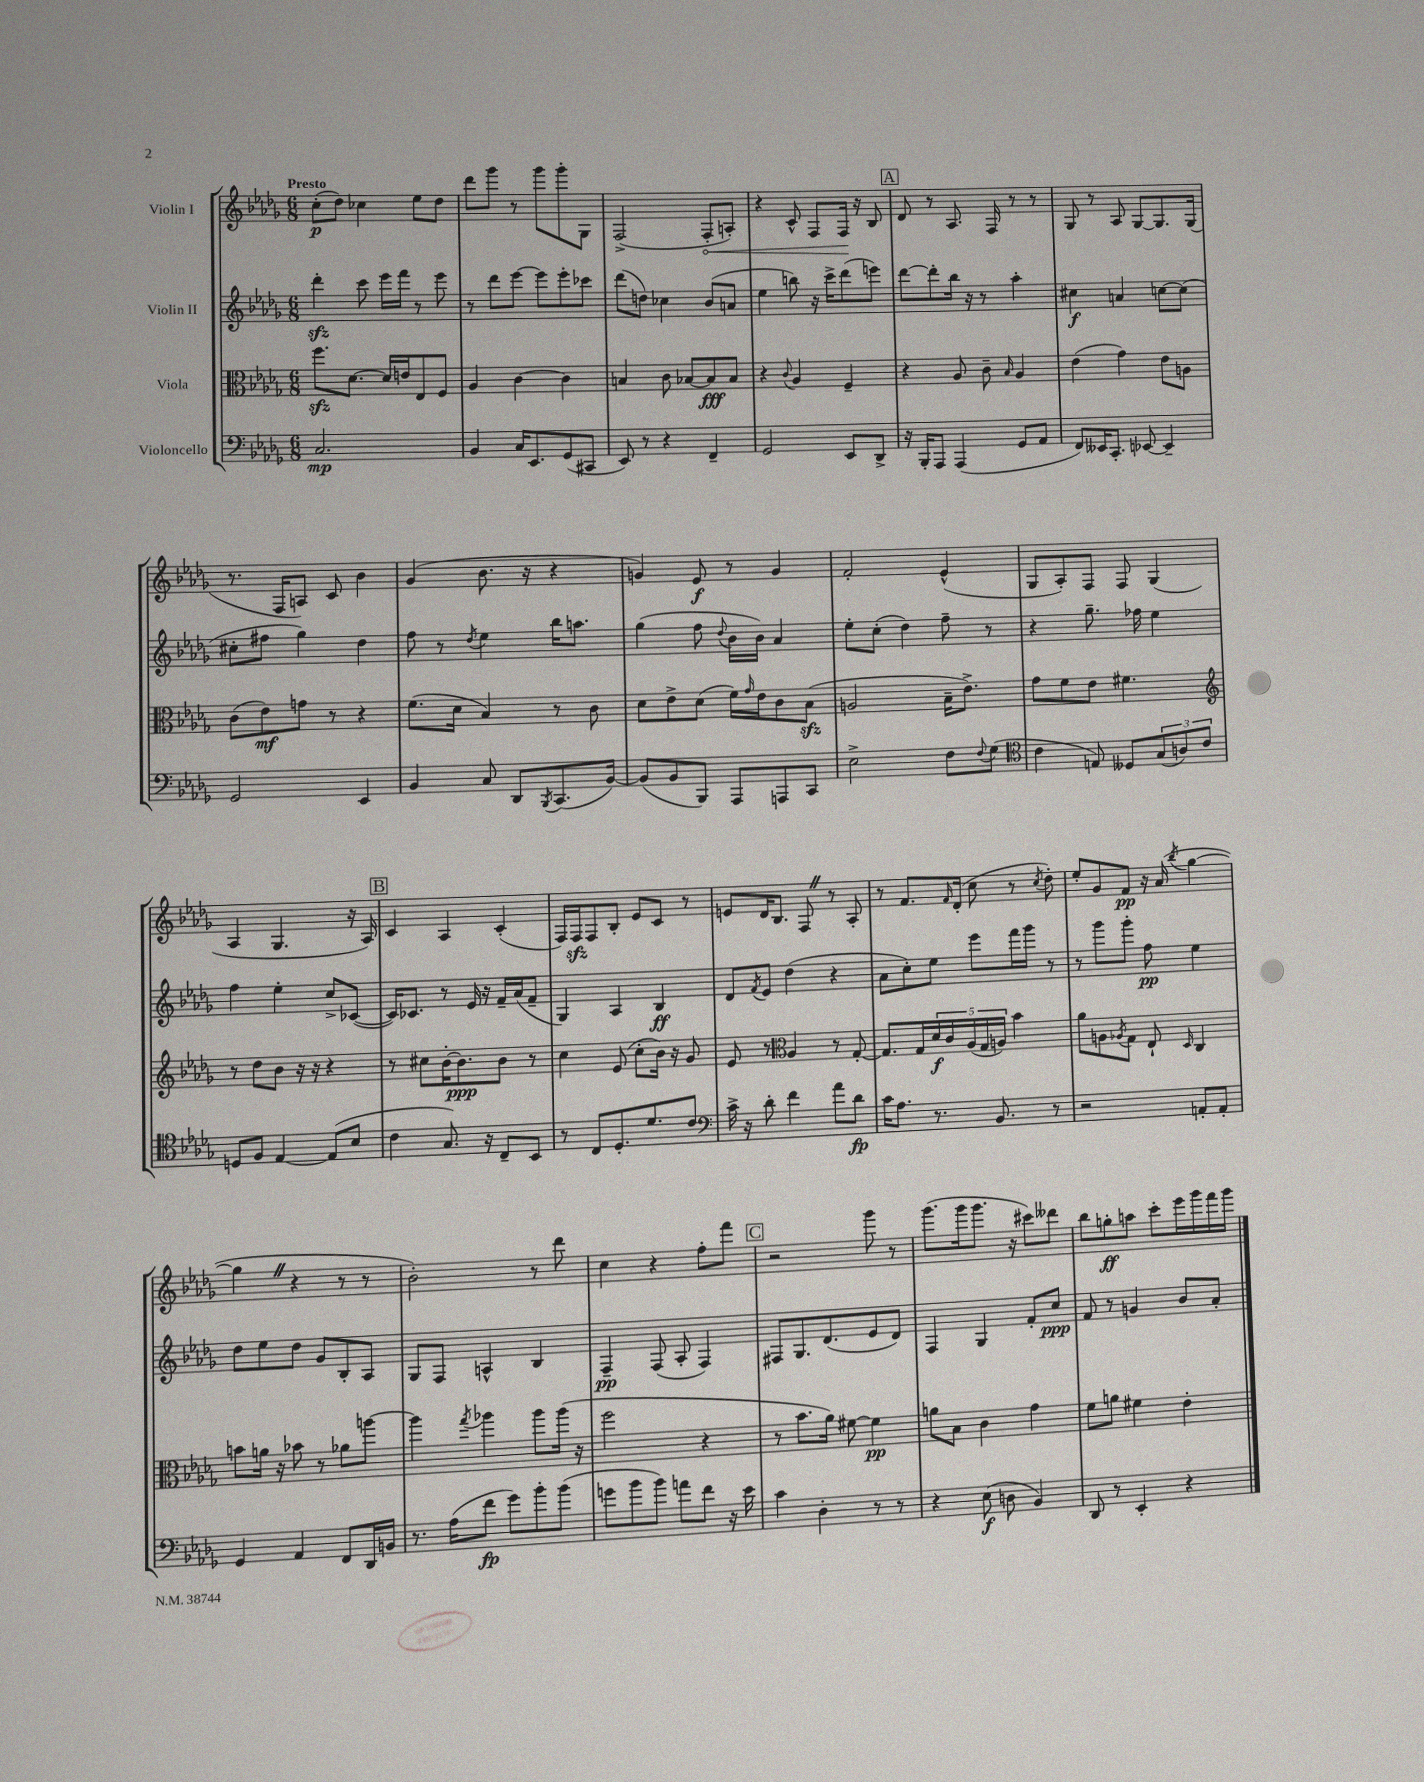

**kern	**dynam	**kern	**dynam	**kern	**dynam	**kern	**dynam
*part4	*part4	*part3	*part3	*part2	*part2	*part1	*part1
*staff4	*staff4	*staff3	*staff3	*staff2	*staff2	*staff1	*staff1
*I"Violoncello	*	*I"Viola	*	*I"Violin II	*	*I"Violin I	*
*clefF4	*	*clefC3	*	*clefG2	*	*clefG2	*
*k[b-e-a-d-g-]	*	*k[b-e-a-d-g-]	*	*k[b-e-a-d-g-]	*	*k[b-e-a-d-g-]	*
*M6/8	*	*M6/8	*	*M6/8	*	*M6/8	*
=1	=1	=1	=1	=1	=1	=1	=1
!	!	!	!	!	!	!LO:TX:a:B:t=Presto	!
2.C/	mp	8.ffzz\L	.	4ddd-zz'\	.	(8cc'\L	p
.	.	.	.	.	.	8dd-\J)	.
.	.	[8.d-\J	.	.	.	.	.
.	.	.	.	8ccc\	.	4cc-X\	.
.	.	16d-/LL]	.	16eee-\LL	.	.	.
.	.	16en/J	.	16fff\JJ	.	.	.
.	.	8E-/	.	8r	.	8ee-\L	.
.	.	8F/J	.	8eee-\	.	8dd-\J	.
=2	=2	=2	=2	=2	=2	=2	=2
4BB-/	.	4A-/	.	8r	.	8ddd-\L	.
.	.	.	.	8ddd-\L	.	8ggg-\J	.
16C/KL	.	[4c\	.	[8eee-\J	.	8r	.
8.EE-/	.	.	.	.	.	.	.
.	.	.	.	8eee-\L]	.	8ggg-\L	.
(8GG-/	.	4c\]	.	8eee-'\	.	8ggg-'\	.
8CC#X/J	.	.	.	8ccc-X\J	.	8G-\J	.
=3	=3	=3	=3	=3	=3	=3	=3
8EE-/)	.	4Bn/	.	(8ddd-\L	.	(2F^/	.
8r	.	.	.	8ddn\J)	.	.	.
4r	.	8c\	.	4cc-X\	.	.	.
.	.	[8B-X/L	.	.	.	.	.
!	!	!	!	!	!	!	!LO:HP:b
4FF~/	.	8B-/]	fff	(8b-/L	.	8F'/L	<
.	.	8B-/J	.	8an/J	.	8An'/J)	.
=4	=4	=4	=4	=4	=4	=4	=4
2GG-/	.	4r	.	4ee-\	.	4r	.
.	.	8qqc/	.	.	.	.	.
.	.	4A-/	.	8bbn\)	.	8c^^/	.
.	.	.	.	16r	.	8F/L	.
.	.	.	.	16ccc^\KL	.	.	.
8EE-/L	.	4F~/	.	(8ddd-\	.	16F/Jk	.
.	.	.	.	.	.	16r	[
8DD-^/J	.	.	.	8eeen\J)	.	8B-/	.
!!LO:REH:place=s1:t=A
=5	=5	=5	=5	=5	=5	=5	=5
16r	.	4r	.	[8ddd-\L	.	8d-/	.
16BBB-'/KL	.	.	.	.	.	.	.
8AAA-/J	.	.	.	8ddd-'\]	.	8r	.
(4AAA-/	.	8A-/	.	16bb-\Jk	.	8.A-/	.
.	.	.	.	16r	.	.	.
.	.	8c~\	.	8r	.	.	.
.	.	.	.	.	.	16F/	.
.	.	16qqB-/	.	.	.	.	.
8GG-/L	.	4A-/	.	4aa-'\	.	8r	.
8AA-/J	.	.	.	.	.	8r	.
=6	=6	=6	=6	=6	=6	=6	=6
8FF/L)	.	(4e-\	.	4cc#X\	f	8G-/	.
16EE--X/K	.	.	.	.	.	8r	.
8.CC'/J	.	.	.	.	.	.	.
.	.	4g-\)	.	4an/	.	8A-/	.
[8EE-X/	.	.	.	.	.	[8G-/L	.
4EE-~/]	.	8e-\L	.	[8ccn\L	.	8.G-/]	.
.	.	8An\J	.	(8cc\J]	.	.	.
.	.	.	.	.	.	(16G-/Jk	.
!!LO:LB:g=z
=7	=7	=7	=7	=7	=7	=7	=7
2GG-/	.	(8c\L	.	8cc#X'\L	.	8.r	.
.	.	8e-\)	mf	8ff#X\J	.	.	.
.	.	.	.	.	.	16F/KL	.
.	.	8gn\J	.	4gg-\)	.	8An/J)	.
.	.	8r	.	.	.	8c/	.
4EE-/	.	4r	.	4dd-\	.	4b-\	.
=8	=8	=8	=8	=8	=8	=8	=8
4BB-/	.	(8.f\L	.	8ff\	.	(4g-/	.
.	.	.	.	8r	.	.	.
.	.	16d-\Jk	.	.	.	.	.
.	.	.	.	8qdd-/	.	.	.
8C/	.	4B-/)	.	4ee-\	.	8.b-\	.
8DD-/L	.	.	.	.	.	.	.
.	.	.	.	.	.	16r	.
8qBBB-/	.	.	.	.	.	.	.
(8.CC/	.	8r	.	16bb-\KL	.	4r	.
.	.	.	.	8.aan\J	.	.	.
.	.	8c\	.	.	.	.	.
[16BB-/Jk)	.	.	.	.	.	.	.
=9	=9	=9	=9	=9	=9	=9	=9
(8BB-/L]	.	8d-\L	.	(4gg-\	.	4gn/)	.
8BB-/	.	8e-^\	.	.	.	.	.
8BBB-/J)	.	(8d-\J	.	8ff\	.	8e-/	f
.	.	.	.	8qqdd-/	.	.	.
8AAA-/L	.	16f\LL)	.	16b-\LL	.	8r	.
.	.	16qqg-/	.	.	.	.	.
.	.	16e-\J	.	16b-\JJ)	.	.	.
8AAAn/	.	8c\	.	4a-/	.	4g/	.
8CC/J	.	(8B-zz\J	.	.	.	.	.
=10	=10	=10	=10	=10	=10	=10	=10
2E-^\	.	2An/	.	8ee-'\L	.	2f'/	.
.	.	.	.	(8cc'\J	.	.	.
.	.	.	.	4dd-\)	.	.	.
8F\L	.	16B-~\KL	.	8ff~\	.	(4e-^^/	.
.	.	8.e-^\J)	.	.	.	.	.
8qqF/	.	.	.	.	.	.	.
(8G-\J	.	.	.	8r	.	.	.
=11	=11	=11	=11	=11	=11	=11	=11
*clefC4	*	*	*	*	*	*	*
4c\	.	8g-\L	.	4r	.	8G-/L	.
.	.	8f\	.	.	.	8A-'/)	.
8En/)	.	8e-\J	.	8.gg-~\	.	8F/J	.
8D--X/L	.	4.f#X\	.	.	.	8F/	.
.	.	.	.	16ff-X\	.	.	.
(12G-/	.	.	.	4ee-\	.	(4G-/	.
12An/)	.	.	.	.	.	.	.
12c/J	.	.	.	.	.	.	.
!!LO:LB:g=z
=12	=12	=12	=12	=12	=12	=12	=12
*	*	*clefG2	*	*	*	*	*
8Dn/L	.	8r	.	4ff\	.	4A-/	.
8F/J	.	8dd-\L	.	.	.	.	.
[4E-/	.	8b-\J	.	4ee-'\	.	4.G-/	.
.	.	16r	.	.	.	.	.
.	.	16r	.	.	.	.	.
(8E-/L]	.	4r	.	8cc^/L	.	.	.
8B-/J	.	.	.	([8c-X/J	.	16r	.
.	.	.	.	.	.	16A-/)	.
!!LO:REH:place=s1:t=B
=13	=13	=13	=13	=13	=13	=13	=13
4c\	.	8r	.	16c-/KL])	.	4c/	.
.	.	.	.	8.c-X/J	.	.	.
.	.	8cc#X\L	.	.	.	.	.
8.G-/)	.	[16b-'\K	.	8r	.	4A-/	.
.	.	8.b-\]	ppp	.	.	.	.
.	.	.	.	16e-/	.	.	.
16r	.	.	.	16r	.	.	.
8C~/L	.	8b-\J	.	16f~/LL	.	(4c'/	.
.	.	.	.	(16a-/J	.	.	.
8BB-/J	.	8r	.	8f~/J	.	.	.
=14	=14	=14	=14	=14	=14	=14	=14
8r	.	4cc\	.	4G-/)	.	16F/LL)	.
.	.	.	.	.	.	16Fzz/J	.
8C/L	.	.	.	.	.	8F/	.
8.D-'/	.	(8e-/	.	4A-/	.	8B-'/J	.
.	.	8cc'\L	.	.	.	8e-/L	.
8.d-/	.	.	.	.	.	.	.
.	.	16b-\Jk)	.	4B-/	ff	8c/J	.
.	.	16r	.	.	.	.	.
8c/J	.	8g-/	.	.	.	8r	.
=15	=15	=15	=15	=15	=15	=15	=15
*clefF4	*	*	*	*	*	*	*
16c^\	.	8e-/	.	8d-/L	.	8en/L	.
16r	.	.	.	.	.	.	.
.	.	.	.	8qf/	.	.	.
8d-'\	.	8r	.	8e-/J	.	16d-/K	.
.	.	.	.	.	.	8.B-/J	.
*	*	*clefC3	*	*	*	*	*
4f\	.	4A-/	.	(4dd-\	.	.	.
.	.	.	.	.	.	8FZ/	.
8a-\L	.	8r	.	4r	.	8r	.
8d-\J	fp	[8G-'/	.	.	.	8A-'/	.
=16	=16	=16	=16	=16	=16	=16	=16
16c\KL	.	8.G-/L]	.	8a-\L	.	8r	.
8.A-\J	.	.	.	.	.	.	.
.	.	.	.	8cc'\)	.	8.f/L	.
.	.	16G-/L	.	.	.	.	.
8.r	.	20d-/	f	8ee-\J	.	.	.
.	.	20c/	.	.	.	.	.
.	.	.	.	.	.	16qqf/	.
.	.	.	.	.	.	(16d-'/Jk	.
.	.	(20A-/	.	.	.	.	.
.	.	.	.	8eee-\L	.	8cc\	.
.	.	20G-/	.	.	.	.	.
8.BB-/	.	.	.	.	.	.	.
.	.	20An/JJ)	.	.	.	.	.
.	.	4b-\	.	16fff\L	.	8r	.
.	.	.	.	16ggg-\JJ	.	.	.
.	.	.	.	.	.	8qcc/	.
8r	.	.	.	8r	.	8dd-'\)	.
=17	=17	=17	=17	=17	=17	=17	=17
2r	.	8a-\L	.	8r	.	8ee-'/L	.
.	.	8An\	.	8ggg-\L	.	8g-/	.
.	.	8qA-X/	.	.	.	.	.
.	.	8G-\J	.	8ggg-'\J	.	8f/J	pp
.	.	8E-`/	.	8ff\	pp	16r	.
.	.	.	.	.	.	(16a-/	.
.	.	16qqD-/	.	.	.	8qbb-/	.
8AAn'/L	.	4C/	.	4ee-\	.	[4gg-\	.
8AA'/J	.	.	.	.	.	.	.
!!LO:LB:g=z
=18	=18	=18	=18	=18	=18	=18	=18
4GG-/	.	8bn\L	.	8dd-\L	.	4gg-Z\]	.
.	.	16an\Jk	.	8ee-\	.	.	.
.	.	16r	.	.	.	.	.
4AA-/	.	8b-X\	.	8dd-\J	.	4r	.
.	.	8r	.	8g-/L	.	.	.
8FF/L	.	8a-X\L	.	8B-'/	.	8r	.
16DD-/L	.	[8aan\J	.	8A-/J	.	8r	.
16BBn/JJ	.	.	.	.	.	.	.
=19	=19	=19	=19	=19	=19	=19	=19
8.r	.	4aa\]	.	8G-/L	.	2b-'\)	.
.	.	.	.	8F/J	.	.	.
(16A-\KL	.	.	.	.	.	.	.
.	.	8qgg-/	.	.	.	.	.
8f\J	fp	4aa-X\	.	4An^^/	.	.	.
8g-\L)	.	.	.	.	.	.	.
8b-'\	.	8aa-\L	.	4B-/	.	8r	.
(8b-\J	.	(16aa-\Jk	.	.	.	8ddd-\	.
.	.	16r	.	.	.	.	.
=20	=20	=20	=20	=20	=20	=20	=20
8gn\L	.	2ff\	.	4F~/	pp	4cc\	.
8b-\	.	.	.	.	.	.	.
8b-\J)	.	.	.	(8F/	.	4r	.
8an\L	.	.	.	8A-'/	.	.	.
8f\J	.	4r	.	4F/)	.	8ff'\L	.
16r	.	.	.	.	.	8fff\J	.
16e-\	.	.	.	.	.	.	.
!!LO:REH:place=s1:t=C
=21	=21	=21	=21	=21	=21	=21	=21
4c\	.	8r	.	8F#X/L	.	2r	.
.	.	8.b-\L	.	8.G-/	.	.	.
4D-'\	.	.	.	.	.	.	.
.	.	16a-\Jk)	.	(8.d-/	.	.	.
.	.	[8f#X\	.	.	.	.	.
8r	.	4f#\]	pp	8e-/	.	8ggg-\	.
8r	.	.	.	8d-/J)	.	8r	.
=22	=22	=22	=22	=22	=22	=22	=22
4r	.	8an\L	.	4F/	.	(8.ggg-\L	.
.	.	8B-\J	.	.	.	.	.
.	.	.	.	.	.	16ggg-\k	.
(8E-\	f	4c\	.	4G-/	.	8.ggg-\J	.
8Dn\	.	.	.	.	.	.	.
.	.	.	.	.	.	16r	.
4BB-/)	.	4g-\	.	8f'/L	.	8ccc#X\L)	.
.	.	.	.	8cc/J	ppp	8ddd--X\J	.
=23	=23	=23	=23	=23	=23	=23	=23
8DD-/	.	8f\L	.	8f/	.	8bb-\L	.
8r	.	8an\J	.	8r	.	8ggn'\	ff
4EE-'/	.	4f#X\	.	4gn/	.	8aan\J	.
.	.	.	.	.	.	8ccc'\L	.
4r	.	4e-'\	.	8b-/L	.	16eee-\L	.
.	.	.	.	.	.	16ggg-\	.
.	.	.	.	8a-'/J	.	16fff\	.
.	.	.	.	.	.	16ggg-\JJ	.
==	==	==	==	==	==	==	==
*-	*-	*-	*-	*-	*-	*-	*-
